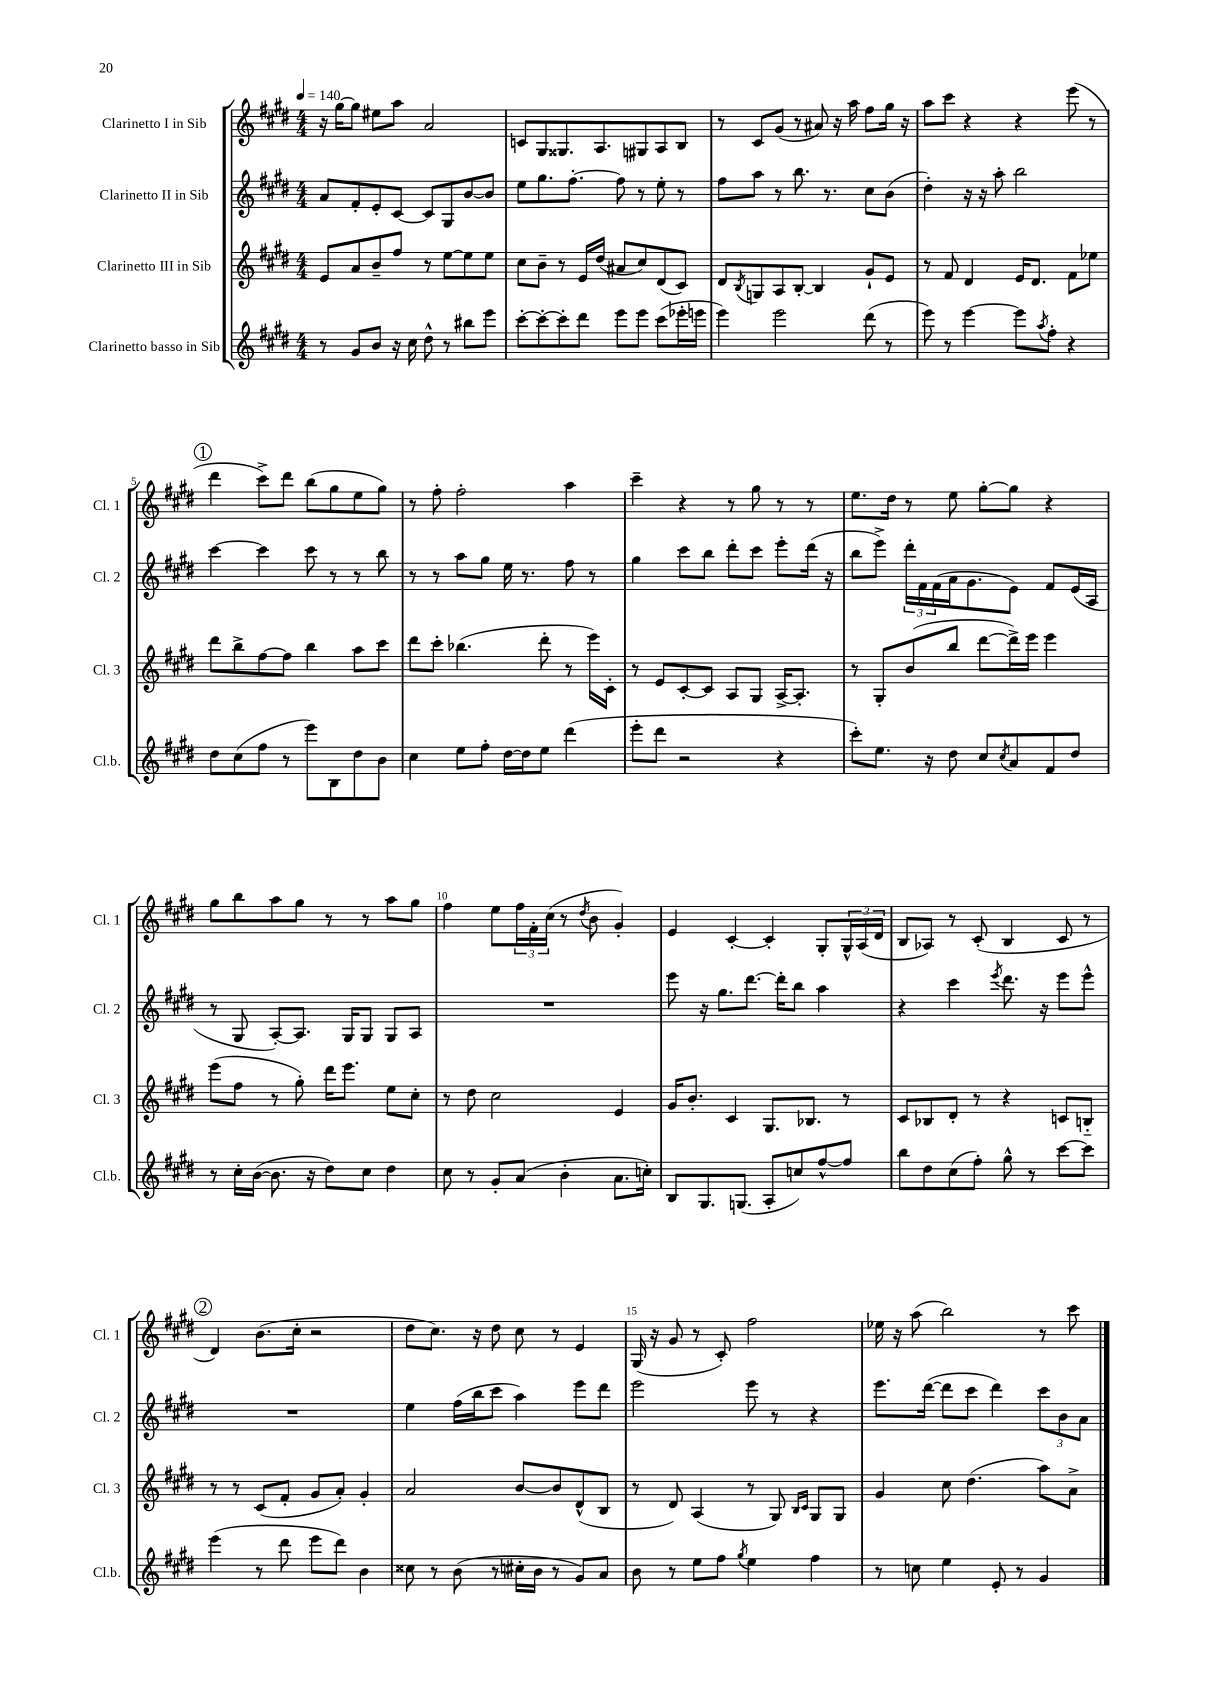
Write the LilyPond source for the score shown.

<<
\new StaffGroup <<
\new Staff = "s0" \with { instrumentName = "Clarinetto I in Sib" shortInstrumentName = "Cl. 1" } {
    \clef treble \key e \major \numericTimeSignature \time 4/4 \tempo 4 = 140
    r16 gis''16~ gis''8 eis''8 a''8 a'2 |
    c'8 gis8 gisis8. a8. gis8 a8 b8 |
    r8 cis'8 gis'8( r8 ais'8) r16 a''16 fis''8 gis''16 r16 |
    a''8 cis'''8 r4 r4 e'''8( r8 |
    \mark \markup { \circle "1" } dis'''4 cis'''8->) dis'''8 b''8( gis''8 e''8 gis''8) |
    r8 fis''8-. fis''2-. a''4 |
    cis'''4-- r4 r8 gis''8 r8 r8 |
    e''8. dis''16 r8 e''8 gis''8~-. gis''8 r4 |
    gis''8 b''8 a''8 gis''8 r8 r8 a''8 gis''8 |
    fis''4 e''8 \tuplet 3/2 { fis''16 fis'16-. cis''16( } r8 \acciaccatura { dis''8 } b'8 gis'4-.) |
    e'4 cis'4~-. cis'4-. gis8-. \tuplet 3/2 { gis16-^ a16( dis'16 } |
    b8 aes8) r8 cis'8-.( b4 cis'8 r8 |
    \mark \markup { \circle "2" } dis'4) b'8.( cis''16-. r2 |
    dis''8 cis''8.) r16 dis''8 cis''8 r8 e'4 |
    gis16( r16 gis'8 r8 cis'8-.) fis''2 |
    ees''16 r16 a''8( b''2) r8 cis'''8 \bar "|." |
}
\new Staff = "s1" \with { instrumentName = "Clarinetto II in Sib" shortInstrumentName = "Cl. 2" } {
    \clef treble \key e \major \numericTimeSignature \time 4/4
    a'8 fis'8-. e'8-. cis'8~ cis'8 gis8 b'8~ b'8 |
    e''8 gis''8. fis''8.~-. fis''8 r8 e''8-. r8 |
    fis''8 a''8 r8 b''8. r8. cis''8 b'8( |
    dis''4-.) r16 r16 a''8-. b''2 |
    \mark \markup { \circle "1" } cis'''4~ cis'''4 cis'''8 r8 r8 b''8 |
    r8 r8 a''8 gis''8 e''16 r8. fis''8 r8 |
    gis''4 cis'''8 b''8 dis'''8-. cis'''8 e'''8-. dis'''16( r16 |
    b''8 e'''8->) \tuplet 3/2 { dis'''16-. fis'16 fis'16( } a'16 gis'8. e'8) fis'8 e'16( a16 |
    r8 gis8 a8~-.) a8. gis16 gis8 gis8 a8 |
    R1 |
    e'''8 r16 gis''8. dis'''8.~ dis'''16-. b''8 a''4 |
    r4 cis'''4 \acciaccatura { e'''8 } dis'''8. r16 e'''8 e'''8-^ |
    \mark \markup { \circle "2" } R1 |
    e''4 fis''16( b''16 cis'''8 a''4) e'''8 dis'''8 |
    e'''2 e'''8 r8 r4 |
    e'''8. dis'''16~( dis'''8 cis'''8 dis'''4) \tuplet 3/2 { cis'''8 b'8 a'8 } \bar "|." |
}
\new Staff = "s2" \with { instrumentName = "Clarinetto III in Sib" shortInstrumentName = "Cl. 3" } {
    \clef treble \key e \major \numericTimeSignature \time 4/4
    e'8 a'8 b'8-- fis''8 r8 e''8~ e''8 e''8 |
    cis''8 b'8-- r8 e'16 dis''16( ais'8 cis''8) dis'8( cis'8) |
    dis'8 \acciaccatura { b8 } g8 a8 b8~-. b4 gis'8-! e'8 |
    r8 fis'8 dis'4 e'16 dis'8. fis'8 ees''8 |
    \mark \markup { \circle "1" } dis'''8 b''8-> fis''8~ fis''8 b''4 a''8 cis'''8 |
    dis'''8 cis'''8-. bes''4.( dis'''8-. r8 e'''16) cis'16-. |
    r8 e'8 cis'8~-. cis'8 a8 gis8 a16~-> a8.-. |
    r8 gis8-. b'8( b''8 dis'''8~ dis'''16->) e'''16 e'''4 |
    e'''8( fis''8 r8 gis''8-.) dis'''16 e'''8. e''8 cis''8-. |
    r8 dis''8 cis''2 e'4 |
    gis'16 b'8.-. cis'4 gis8. bes8. r8 |
    cis'8 bes8 dis'8-. r8 r4 c'8 b8-_ |
    \mark \markup { \circle "2" } r8 r8 cis'8( fis'8-. gis'8 a'8-.) gis'4-. |
    a'2 b'8~ b'8 dis'8-^( b8 |
    r8 dis'8) a4( r8 gis8) \grace { b16 cis'16 } gis8 gis8 |
    gis'4 cis''8 dis''4.( a''8) a'8-> \bar "|." |
}
\new Staff = "s3" \with { instrumentName = "Clarinetto basso in Sib" shortInstrumentName = "Cl.b." } {
    \clef treble \key e \major \numericTimeSignature \time 4/4
    r8 gis'8 b'8 r16 cis''16 dis''8-^ r8 bis''8 e'''8 |
    cis'''8~-. cis'''8~-. cis'''8-. dis'''8 e'''8 e'''8 cis'''8( ees'''16-. e'''16 |
    e'''4) e'''2 dis'''8( r8 |
    e'''8) r8 e'''4~ e'''8 \acciaccatura { a''8 } fis''8-. r4 |
    \mark \markup { \circle "1" } dis''8 cis''8( fis''8 r8 e'''8) b8 dis''8 b'8 |
    cis''4 e''8 fis''8-. dis''16~ dis''16 e''8 dis'''4( |
    e'''8-. dis'''8 r2 r4 |
    cis'''8-.) e''8. r16 dis''8 cis''8 \acciaccatura { cis''8 } a'8 fis'8 dis''8 |
    r8 cis''16-. b'16~( b'8. r16 dis''8) cis''8 dis''4 |
    cis''8 r8 gis'8-. a'8( b'4-. a'8. c''16-.) |
    b8 gis8. g8.( a8-. c''8) fis''8~-^ fis''8 |
    b''8 dis''8 cis''8( fis''8-.) gis''8-^ r8 cis'''8~ cis'''8 |
    \mark \markup { \circle "2" } e'''4( r8 dis'''8 e'''8 dis'''8) b'4 |
    cisis''8 r8 b'8( r8 cis''16-. b'16 r8 gis'8) a'8 |
    b'8 r8 e''8 fis''8 \acciaccatura { gis''8 } e''4 fis''4 |
    r8 c''8 e''4 e'8-. r8 gis'4 \bar "|." |
}
>>
>>
\layout { \context { \Score \override BarNumber.break-visibility = ##(#f #t #t) barNumberVisibility = #(every-nth-bar-number-visible 5) } }
